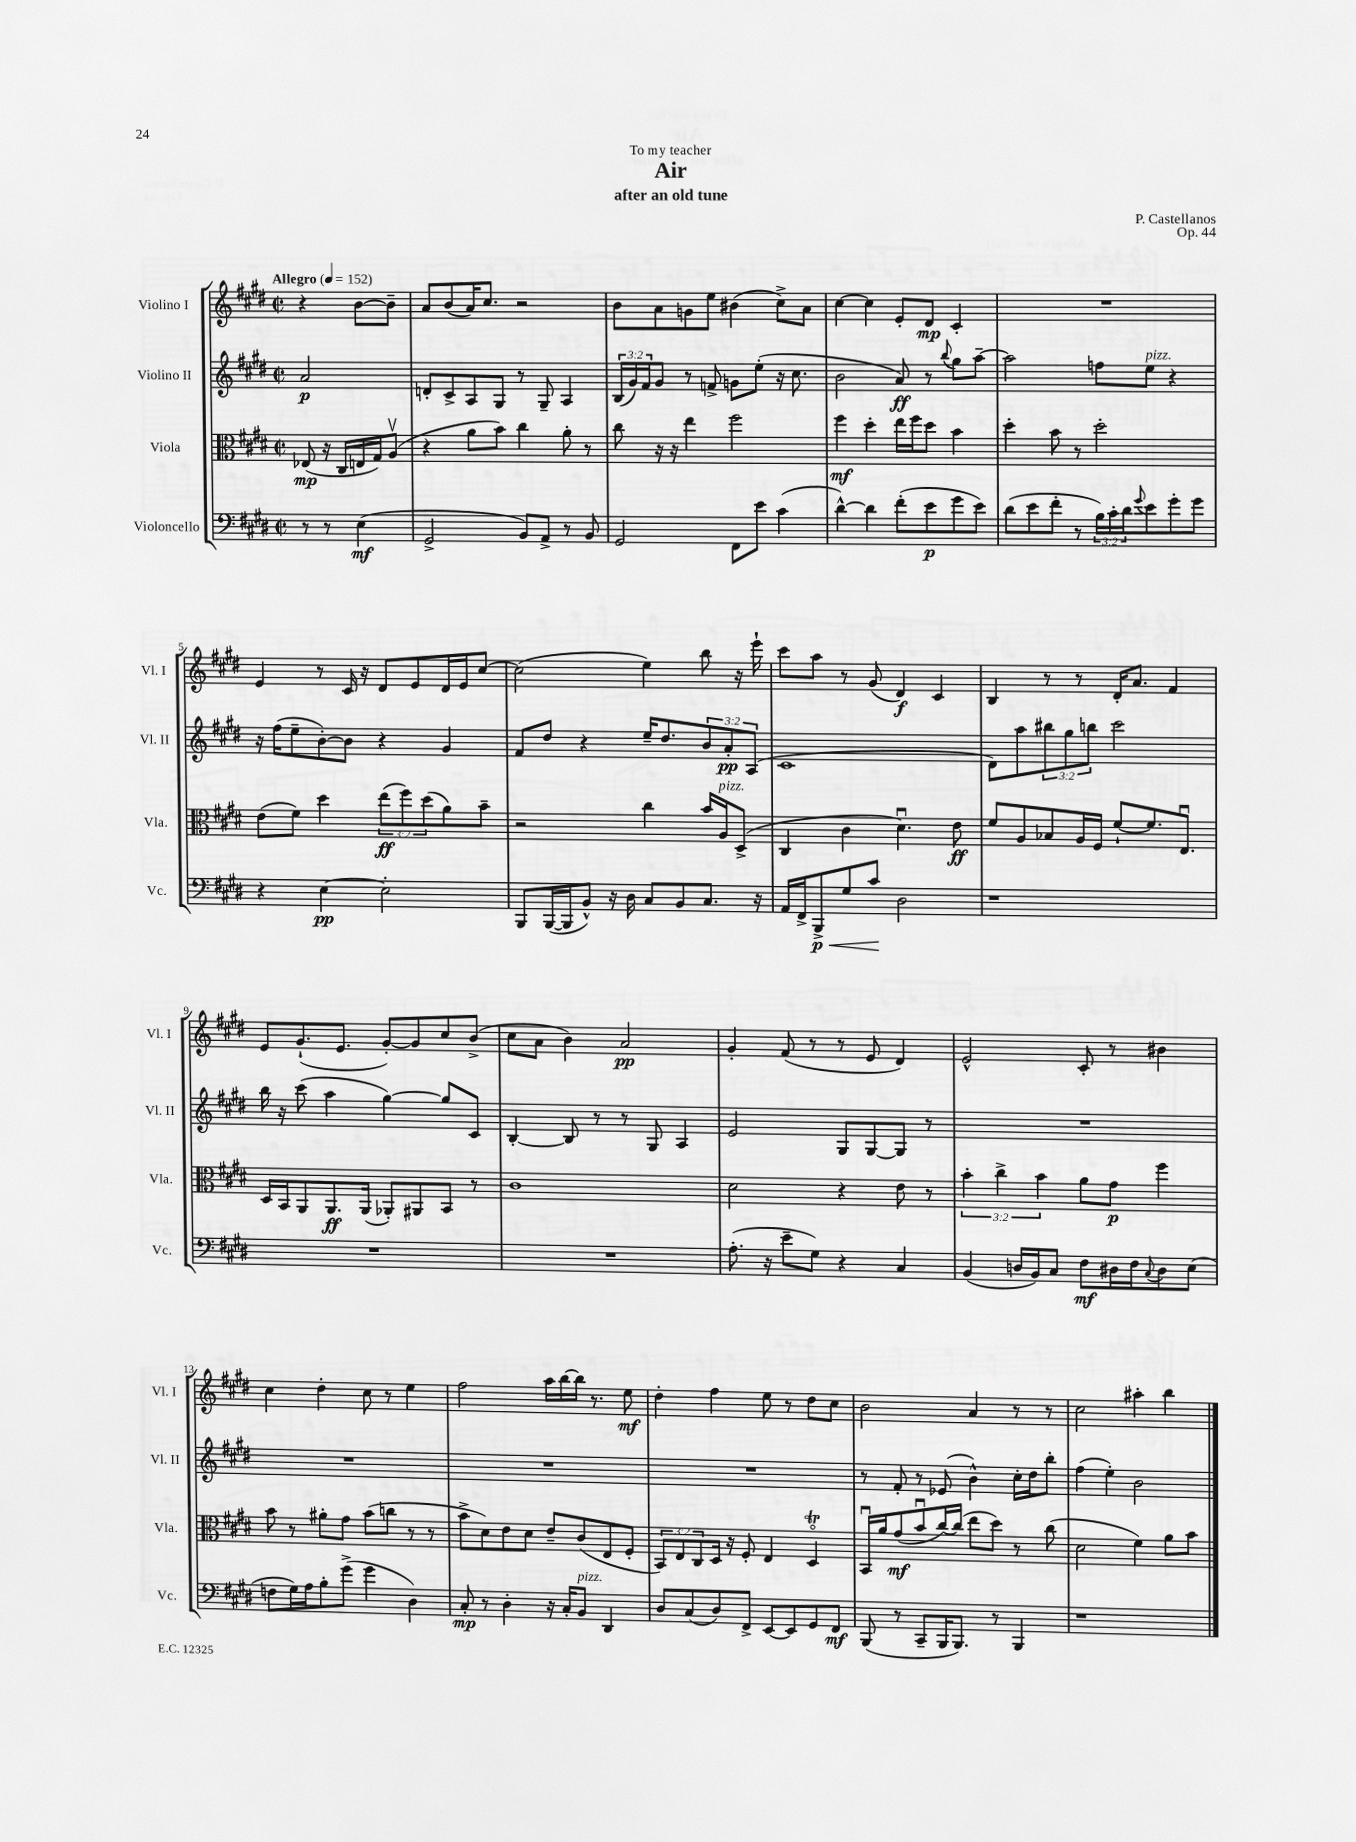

**kern	**kern	**kern	**kern
*staff4	*staff3	*staff2	*staff1
*clefF4	*clefC3	*clefG2	*clefG2
*k[f#c#g#d#]	*k[f#c#g#d#]	*k[f#c#g#d#]	*k[f#c#g#d#]
*M2/2	*M2/2	*M2/2	*M2/2
*met(c|)	*met(c|)	*met(c|)	*met(c|)
*MM152	*MM152	*MM152	*MM152
8r	(8E-/	2a/	4r
8r	16r	.	.
.	16C#/LL	.	.
(4E\	16E/	.	[8b\L
.	16G#/J)	.	.
.	(8Av/J	.	8b~\]J
=	=	=	=
2GG#^/	4r	8d'/L	8a/L
.	.	8c#^/	(8b/
.	8a\L	8A/	16a/K)
.	.	.	8.cc#/J
.	8b\J)	8G#/J	.
8BB/L)	4cc#\	8r	2r
8AA^/J	.	8G#~/	.
8r	8a'\	4A/	.
8BB/	8r	.	.
=	=	=	=
2GG#/	8cc#\	(24B/LL	8b\L
.	.	24g#/)	.
.	.	24f#/J	.
.	16r	8g#/J	8a\
.	16r	.	.
.	4ee\	8r	8g\
.	.	8f^/	8ee\J
8FF#\L	2ff#\	8g\L	(4b#\
8e\J	.	(8ee'\J	.
(4c#\	.	16r	8cc#^\L)
.	.	8.cc#\	.
.	.	.	8a\J
=	=	=	=
[4d#^^\)	4ff#\	2b\	[4cc#\
4d#\]	4dd#'\	.	4cc#\]
(8f#'\L	16ee\LL	8a/)	8e'/L
.	16ff#\J	.	.
8e\	8dd#\J	8r	8d#/J
.	.	8qqbb/	.
8g#\	4b\	8gg#\L	4c#'/
8e\J)	.	[8aa~\J	.
=	=	=	=
(8d#\L	4dd#'\	2aa\]	1r
8e\	.	.	.
8f#'\J	8b\	.	.
8r	8r	.	.
24B\LL)	2dd#'\	8ff\L	.
24c#'\	.	.	.
24d#\J	.	.	.
8qqg#/	.	.	.
8e\	.	8ee\J	.
8g#'\	.	4r	.
8g#\J	.	.	.
=	=	=	=
4r	(8e\L	16r	4e/
.	.	(16ff#\LK	.
.	8f#\J)	8ee~\	.
[4E\	4dd#\	[8b'\)	8r
.	.	8b\]J	16c#/
.	.	.	16r
2E'\]	(12ee\L	4r	8d#/L
.	12ff#\)	.	.
.	.	.	8e/
.	(12dd#\	.	.
.	8a\)	4g#/	16d#/L
.	.	.	16e/J
.	8b~\J	.	[8cc#/J
=	=	=	=
8BBB/L	2r	8f#/L	(2cc#\]
([16BBB/L	.	8dd#/J	.
16BBB/]J	.	.	.
8BB^^/J)	.	4r	.
16r	.	.	.
16D#\	.	.	.
8C#/L	4cc#\	16ee~/LK	4ee\)
.	.	8.dd#/	.
8BB/	.	.	.
8.C#/J	16b/LL	12b/	8bb\
.	16A/J	.	.
.	.	12a'/	.
.	(8D#^/J	.	16r
.	.	(12A/J	.
16r	.	.	16eee`\
=	=	=	=
16AA/LL	4C#/	1c#	8ccc#\L
16FF#^/J	.	.	.
8BBB^/	.	.	8aa\J
8G#/	4c#\	.	8r
8c#/J	.	.	(8g#/
2D#\	4.d#u\)	.	4d#/)
.	.	.	4c#/
.	8e\	.	.
=	=	=	=
1r	8f#/L	8d#\L)	4B/
.	8A/	8aa\	.
.	8B-/	12bb#\	8r
.	.	12gg#\	.
.	16A/L	.	8r
.	.	12bb\J	.
.	16F#/JJ	.	.
.	[8f#`/L	2ccc#\	16d#'/LK
.	.	.	8.a/J
.	8.f#/]	.	.
.	.	.	4f#/
.	8.Eu/J	.	.
=	=	=	=
1r	16D#/LL	16bb\	8e/L
.	16BB/J	16r	.
.	8AA/	(8ccc#\	(8.g#`/
.	8.AA/	4aa\	.
.	.	.	8.e/J
.	(16AA/Jk	.	.
.	8AA-'/L)	[4gg#\)	[8g#'/L)
.	8AA#/	.	8g#/]
.	8BB/J	8gg#/]L	8cc#/
.	8r	8c#/J	(8b^/J
=	=	=	=
1r	1c#	[4B'/	8cc#\L
.	.	.	8a\J
.	.	8B/]	4b\)
.	.	8r	.
.	.	8r	2a/
.	.	8G#/	.
.	.	4A/	.
=	=	=	=
(8.A'\	2d#\	2e/	4g#'/
16r	.	.	.
8e~\L	.	.	(8f#/
8G#\J)	.	.	8r
4r	4r	8G#/L	8r
.	.	[8G#/	8e/
4C#/	8e\	8G#/]J	4d#/)
.	8r	8r	.
=	=	=	=
(4BB/	6b'\	1r	2e^^/
.	6cc#^\	.	.
16D/LL	.	.	.
16BB/J)	.	.	.
.	6b\	.	.
8C#/J	.	.	.
8F#\L	8a\L	.	8c#'/
16D#\L	8g#\J	.	8r
16F#\J	.	.	.
8qqC#/	.	.	.
8D#\	4ff#\	.	4b#\
(8E\J	.	.	.
=	=	=	=
8F\L	8b\	1r	4cc#\
16G#\L)	8r	.	.
16A\J	.	.	.
8B'\	8a#'\L	.	4dd#'\
(8g#^\J	8g#\J	.	.
4g#\	(8b\L	.	8cc#\
.	8cc\J	.	8r
4D#\)	8r	.	4ee\
.	8r	.	.
=	=	=	=
8C#'/	8b^\L	1r	2ff#\
8r	8d#\)	.	.
4D#'\	8e\	.	.
.	8d#\J	.	.
16r	8e~/L	.	16aa\LL
16C#'/LK	.	.	[16bb\
8BB/J	(8c#/	.	16bb\]JJ
.	.	.	8.r
4DD#/	8E/	.	.
.	8F#'/J	.	8ee\
=	=	=	=
8D#/L	12BB/L)	1r	4dd#'\
.	12E/	.	.
(8C#/	.	.	.
.	12C#/	.	.
8D#/)	16D#/Jk	.	4ff#\
.	16r	.	.
8FF#^/J	8F#'/	.	.
[8EE/L	4E/	.	8ee\
8EE/]	.	.	8r
8GG#/	4D#o/	.	8dd#\L
8FF#/J	.	.	8cc#\J
=	=	=	=
(8BBB/	16BBu/LL	8r	2b\
.	16a/J	.	.
8r	(8g#/	8f#'/	.
8CC#~/L	8bu/	8r	.
16BBB/K	[16cc#/L)	(8e-/	.
8.BBB/J)	(16cc#/]JJ	.	.
.	8ee\L	4b^^\)	4a/
8r	8dd#\J)	.	.
4BBB/	8r	16cc#'\LL	8r
.	.	16dd#\J	.
.	(8cc#\	8bb'\J	8r
=	=	=	=
1r	2d#\	(4ff#\	2cc#\
.	.	4ee'\)	.
.	4f#\)	2b\	4aa#'\
.	8a\L	.	4bb\
.	8b\J	.	.
==	==	==	==
*-	*-	*-	*-
